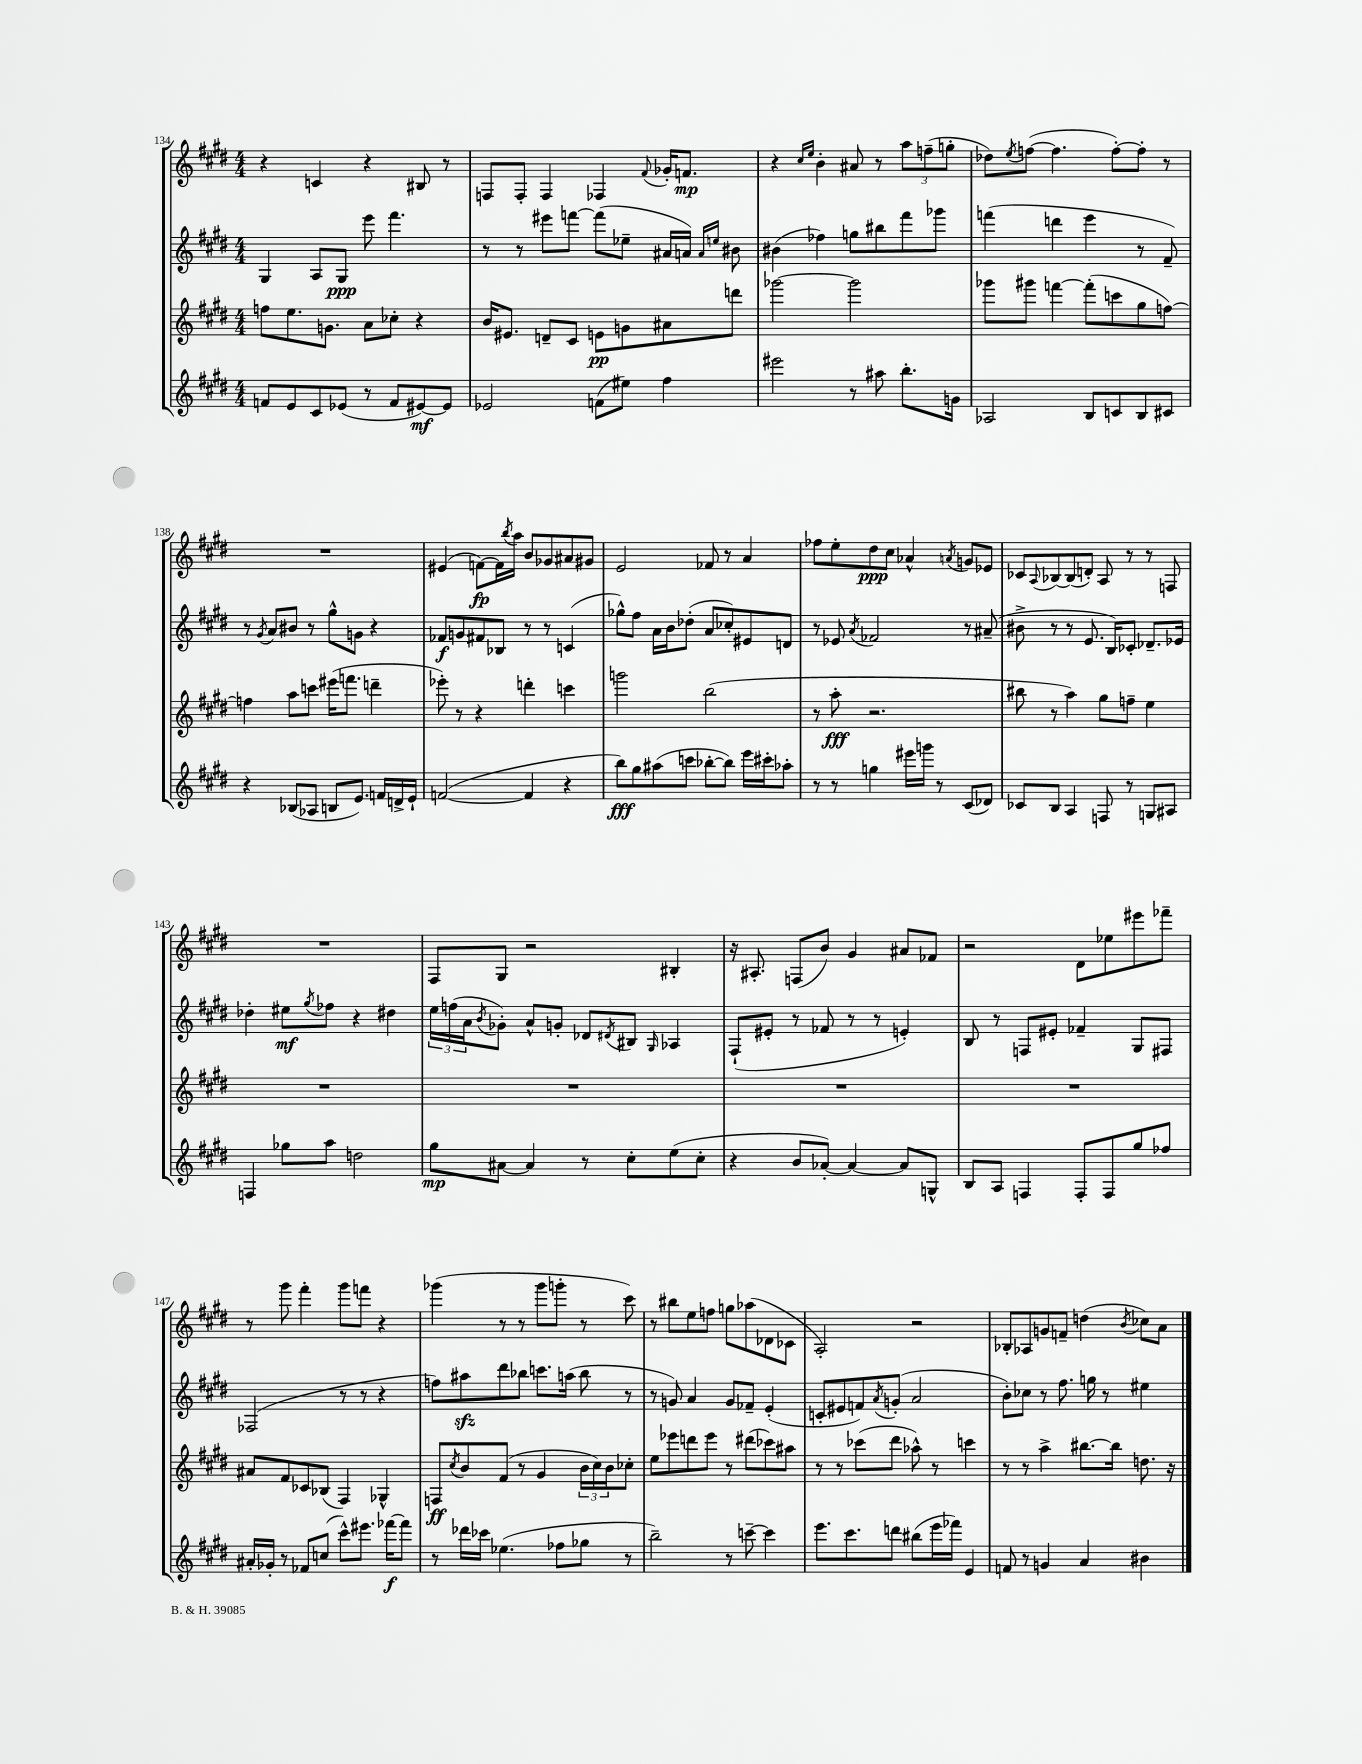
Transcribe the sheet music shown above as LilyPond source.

<<
\new StaffGroup <<
\new Staff = "s0" {
    \clef treble \key e \major \numericTimeSignature \time 4/4
    r4 c'4 r4 bis8 r8 |
    f8 f8-. f4 fes4 \appoggiatura { fis'8 } ges'16-. f'8.\mp |
    r4 \grace { cis''16 e''16 } b'4-. ais'8 r8 \tuplet 3/2 { a''8 f''8--( g''8-. } |
    des''8) \acciaccatura { e''8 } f''8~( f''4. f''8~-.) f''8-. r8 |
    R1 |
    eis'4( f'8~\fp) f'16 \acciaccatura { b''8 } a''16 b'8 ges'8 ais'8 gis'8 |
    e'2 fes'8 r8 a'4 |
    fes''8 e''8-. dis''8\ppp cis''8 aes'4-^ \acciaccatura { a'8 } g'8 ees'8 |
    ces'8 \appoggiatura { a8 } bes8~ bes8( d'8-.) a8 r8 r8 f8 |
    R1 |
    fis8 gis8 r2 bis4-. |
    r16 ais8.-. f8( b'8) gis'4 ais'8 fes'8 |
    r2 dis'8 ees''8 eis'''8 fes'''8-- |
    r8 gis'''8 fis'''4-. gis'''8 f'''8 r4 |
    ges'''4( r8 r8 ges'''8 g'''8-. r8 cis'''8) |
    r8 bis''8 e''8 f''8 g''8 aes''8( des'8 ces'8 |
    a2-.) r2 |
    bes8-. aes8 g'8 f'8-- d''4( \acciaccatura { b'8 } ces''8) a'8 \bar "|." |
}
\new Staff = "s1" {
    \clef treble \key e \major \numericTimeSignature \time 4/4
    gis4 a8 gis8\ppp e'''8 fis'''4. |
    r8 r8 eis'''8 f'''8~ f'''8( ees''8-- ais'16 a'16) \grace { a'16 e''16 } bis'8 |
    bis'4( fes''4) g''8 bis''8 fis'''8 ges'''8 |
    f'''4( d'''4 e'''4 r8 fis'8--) |
    r8 \acciaccatura { gis'8 } a'8 bis'8 r8 gis''8-^ g'8 r4 |
    fes'8\f g'8 fis'8 bes8 r8 r8 c'4( |
    ges''8-^) fis''8 a'16 b'16 des''8-.( a'8 ces''8-.) eis'8 d'8 |
    r8 ees'8 \acciaccatura { a'8 } fes'2 r8 ais'8--( |
    bis'8-> r8 r8 e'8. b16) ces'8-. des'8.-- ees'16 |
    des''4-. eis''8\mf \acciaccatura { gis''8 } fes''8 r4 dis''4 |
    \tuplet 3/2 { e''16 f''16( a'16 } \acciaccatura { b'8 } ges'8-.) a'8-^ g'8-. des'8 \acciaccatura { dis'8 } bis8 \grace { gis16 } aes4 |
    fis8-!( eis'8-. r8 fes'8 r8 r8 e'4-.) |
    b8 r8 f8 eis'8-. fes'4-- gis8 fis8 |
    fes2( r8 r8 r4 |
    f''8) ais''8\sfz dis'''8 bes''8 c'''8. a''16( bes''8 r8 |
    r8 g'8) a'4 g'8 fes'8-- e'4-.( |
    c'8-. eis'8 f'8) \acciaccatura { a'8 } g'8-.( a'2 |
    b'8-.) ces''8 r8 fis''8. g''16 r8 eis''4 \bar "|." |
}
\new Staff = "s2" {
    \clef treble \key e \major \numericTimeSignature \time 4/4
    f''8 e''8. g'8. a'8 ces''8-. r4 |
    b'16 eis'8. d'8-- cis'8 e'8\pp g'8 ais'8 d'''8 |
    ges'''2~ ges'''2 |
    ges'''8 gis'''8 f'''4~ f'''8-.( c'''8 gis''8 f''8~) |
    f''4 a''8 c'''8 eis'''16( f'''8. d'''4-- |
    ees'''8-.) r8 r4 d'''4-. c'''4 |
    g'''2 b''2( |
    r8 a''8-.\fff r2. |
    bis''8 r8 a''4) gis''8 f''8-- e''4 |
    R1 |
    R1 |
    R1 |
    R1 |
    ais'8 fis'8 ces'8 bes8( fis4) ges4-^ |
    f8\ff \acciaccatura { cis''8 } b'8 fis'8( r8 gis'4 \tuplet 3/2 { b'16 cis''16) b'16 } ces''8-. |
    e''8 ees'''8 d'''8 ees'''8 r8 dis'''8( ces'''8) ais''8 |
    r8 r8 ces'''8( dis'''8 aes''8-^) r8 c'''4 |
    r8 r8 a''4-> bis''8.~ bis''16 d''8. r16 \bar "|." |
}
\new Staff = "s3" {
    \clef treble \key e \major \numericTimeSignature \time 4/4
    f'8 e'8 cis'8 ees'8( r8 f'8 eis'8~\mf) eis'8 |
    ees'2 f'8( eis''8) fis''4 |
    eis'''2 r8 ais''8 b''8.-. g'16 |
    aes2 b8 c'8 b8 cis'8 |
    r4 bes8( aes8 b8 e'8.) f'16 d'16-> e'16-! |
    f'2~( f'4 r4 |
    b''8\fff) gis''8 ais''8( c'''8 bes''8~-. bes''8) e'''16 cis'''16-. aes''8-. |
    r8 r8 g''4 eis'''16 g'''16 r8 cis'8( des'8) |
    ces'8 b8 a4 f8 r8 g8 ais8 |
    f4 ges''8 a''8 d''2 |
    gis''8\mp ais'8~ ais'4 r8 cis''8-. e''8( cis''8-. |
    r4 b'8 aes'8~-.) aes'4~ aes'8 g8-^ |
    b8 a8 f4 f8-. f8 gis''8 fes''8 |
    ais'16-. ges'16-. r8 fes'8 c''8( cis'''8-^) eis'''8. fes'''16~\f fes'''8 |
    r8 des'''16 ces'''16 ees''4.( fes''8 ges''8 r8 |
    b''2--) r8 c'''8~-- c'''4 |
    e'''8. cis'''8. d'''8 bis''8( e'''16 fes'''16) e'4 |
    f'8 r8 g'4 a'4 bis'4 \bar "|." |
}
>>
>>
\layout { \context { \Score currentBarNumber = #134 } }
